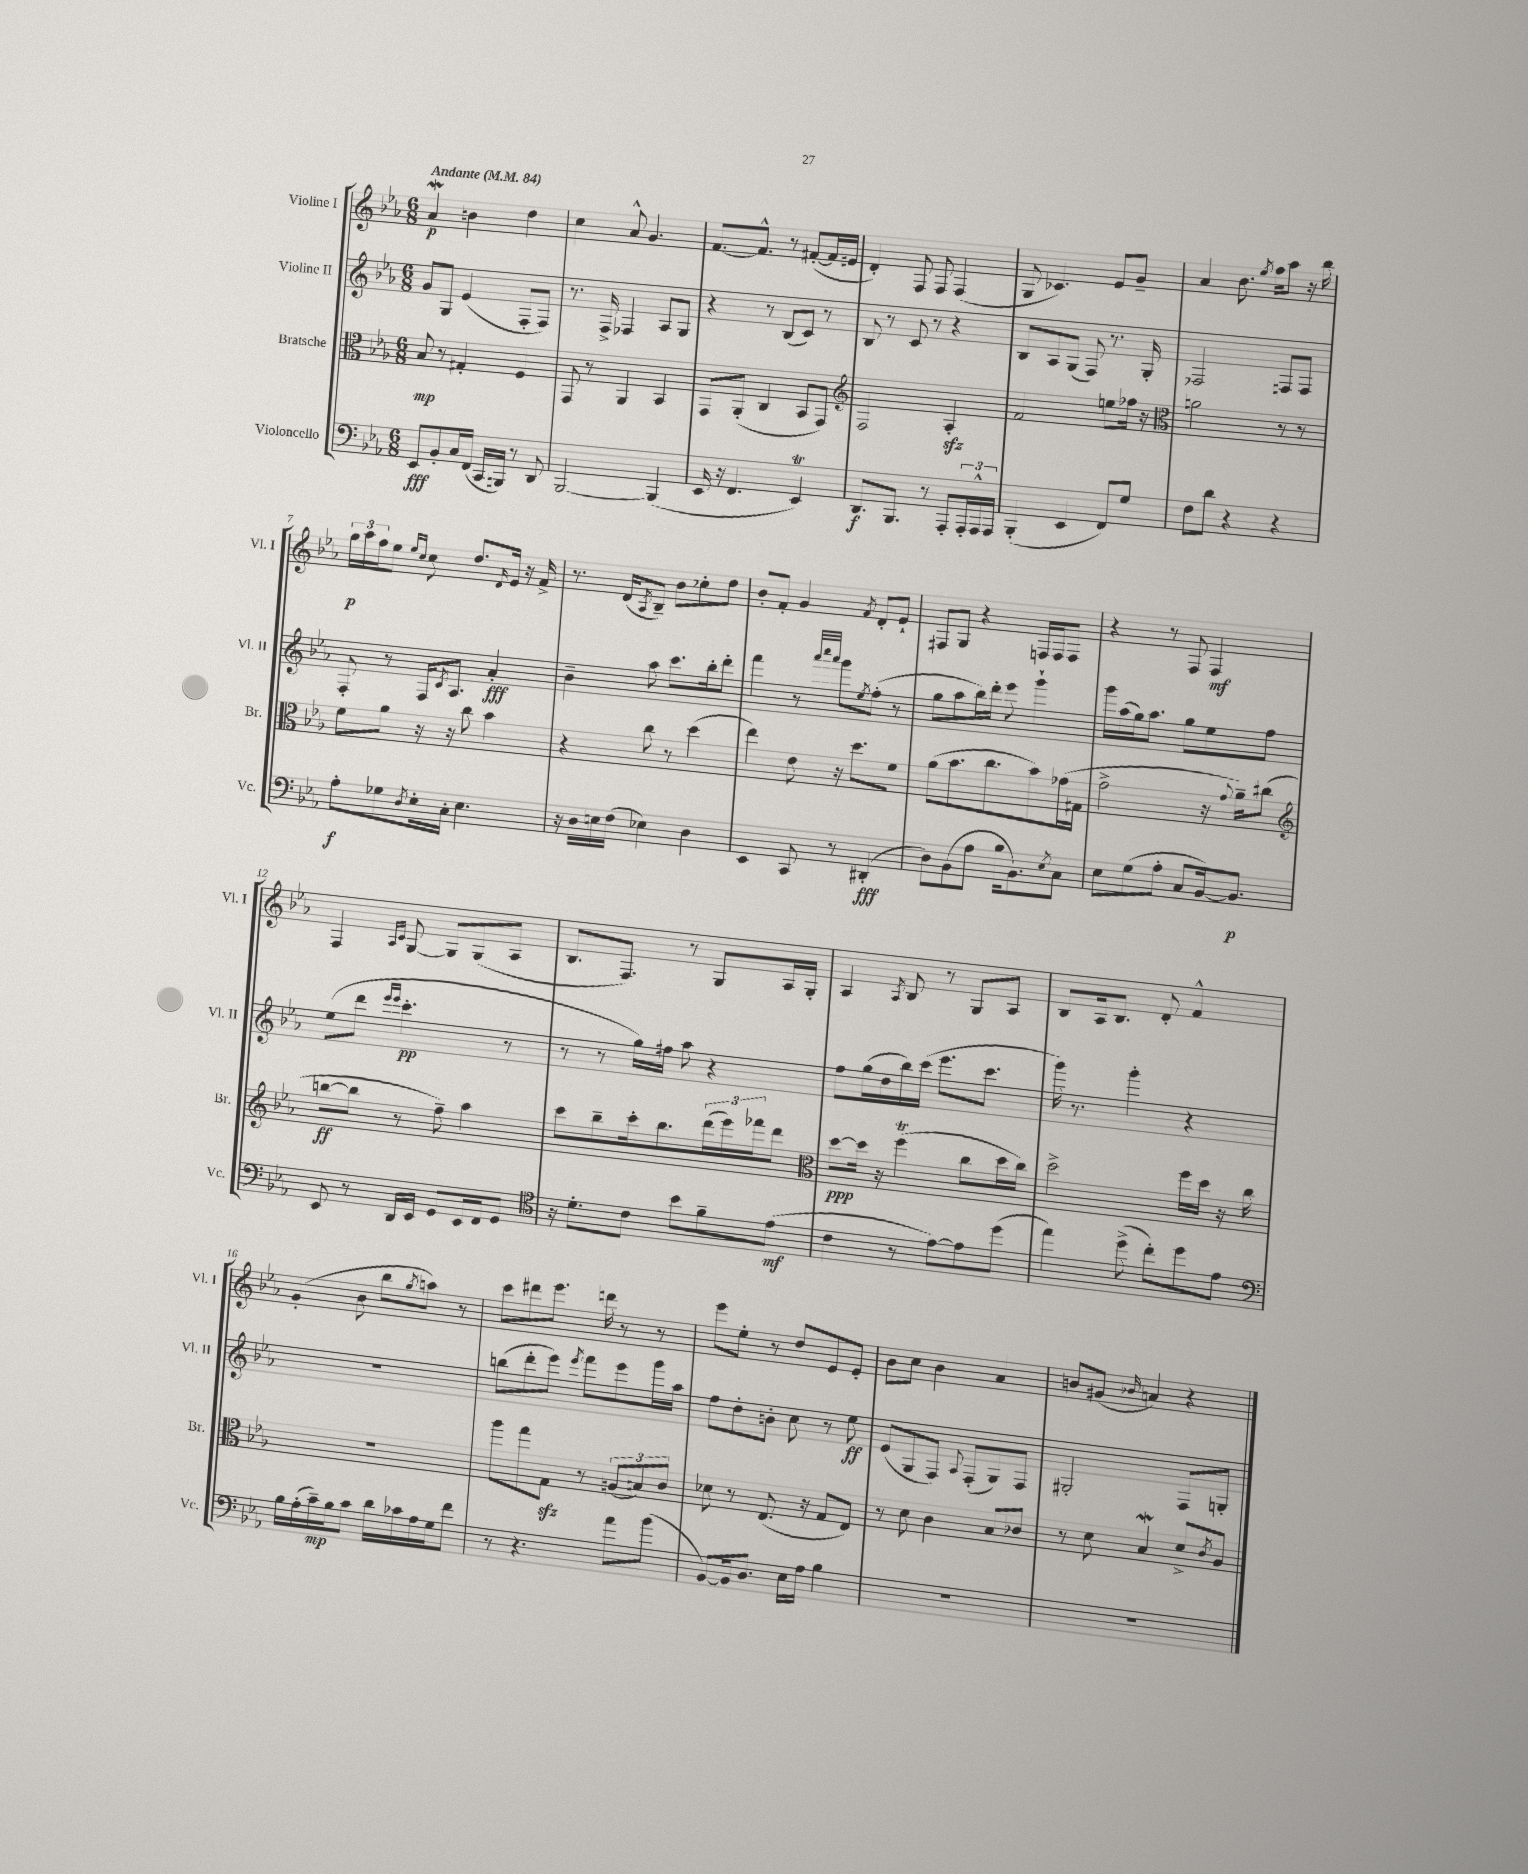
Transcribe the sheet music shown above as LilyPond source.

<<
\new StaffGroup <<
\new Staff = "s0" \with { instrumentName = "Violine I" shortInstrumentName = "Vl. I" } {
    \clef treble \key ees \major \numericTimeSignature \time 6/8 \tempo "Andante" 4 = 84
    aes'4\mordent\p b'4 d''4 |
    c''4 aes'8-^ g'4. |
    f'8.~ f'8.-^ r8 fis'8~-.( fis'16 e'16 |
    d'4-.) f8 f8 f4( |
    g8 ces'4.) ees'8 g'8-- |
    aes'4 bes'8. \acciaccatura { ees''8 } f''16 aes''8 r16 bes''16 |
    \tuplet 3/2 { g''16\p aes''16 f''16 } ees''8 \grace { ees''16 c''16 } c''8 d''8. \grace { d'16 } ees'16 r16 f'16-> |
    r8. d'16( \acciaccatura { aes8 } bes8--) bes'8 ces''8-. d''8 |
    bes'8-. f'8-. g'4 \acciaccatura { f'8 } d'8-. ees'8-! |
    fis8 g8 r4 f16 f16 f8 |
    r4 r8 f8 f4\mf |
    f4 \grace { aes16 c'16 } g8~ g8 g8( aes8 |
    bes8. f8.) r8 g8 aes16 g16-. |
    aes4 \acciaccatura { aes8 } bes8 r8 g8 aes8 |
    bes8 aes16 bes8. d'8-. f'4-^ |
    g'4-.( bes'8 bes''8 \acciaccatura { g''8 } a''8) r8 |
    c'''8 dis'''8 ees'''8. d'''16 r8 r8 |
    ees'''8 ees''8-. r8 d''8 ees'8 ees'8-. |
    bes'8 c''8 bes'4 aes'4 |
    b'8 gis'8( \grace { bes'16 } a'4) r4 \bar "|." |
}
\new Staff = "s1" \with { instrumentName = "Violine II" shortInstrumentName = "Vl. II" } {
    \clef treble \key ees \major \numericTimeSignature \time 6/8
    g'8 g8 ees'4( f8-. f8) |
    r8. f16-> fes4 aes8 g8 |
    r4 r8 bes8( c'8) r8 |
    bes8 r8 c'8 r8 r4 |
    bes8 aes8 g8( f8) r8. g16-. |
    fes2 f8 f8 |
    f8-. r8 f16 \acciaccatura { c'8 } aes8. aes'4-.\fff |
    bes'4-- aes''8 c'''8. bes''16-. d'''8-. |
    f'''4 r8 \grace { aes'''32 c''''32 aes'''32 } g'''8 \acciaccatura { ees''8 } f''8-.( r8 |
    g''8 aes''8 bes''16) d'''16-. ees'''8 g'''4-! |
    g'''16 aes''16( g''16) aes''8. g''8 ees''8 f''8 |
    ees''8( d'''8 \grace { ees'''16 ees'''16 } c'''4.-.\pp r8 |
    r8 r8 g''16) fis''16 aes''8 r4 |
    f''8 g''16( d''16 bes''16) c'''16( ees'''8. c'''8. |
    g'''16) r8. g'''4-. r4 |
    R2. |
    b''8( d'''8-. ees'''8) \acciaccatura { ees'''8 } f'''8 ees'''8 g'''16 aes''16 |
    f''8 d''8-. b'8-. c''8 r8 ees''8\ff |
    ees'8( g8 f8) \appoggiatura { aes8 } f8-.( g8) f8 |
    gis2-. f8 g8-. \bar "|." |
}
\new Staff = "s2" \with { instrumentName = "Bratsche" shortInstrumentName = "Br." } {
    \clef alto \key ees \major \numericTimeSignature \time 6/8
    bes8\mp r8 gis4-. f4 |
    g,8 r8 aes,4 bes,4 |
    g,8 aes,8-.( c4 bes,8 g,8) |
    \clef treble f2 aes4-.\sfz |
    f'2 e''8 fes''16 r16 |
    \clef alto a'2 r8 r8 |
    f'8 aes'8 r16 r16 c''8 bes'4 |
    r4 c''8 r8 d''4( |
    ees''4) ees'8 r16 d''8. f'8 |
    aes'8( bes'8. c''8. bes'8) ges'16( gis16 |
    g'2-> r16 \appoggiatura { g'8 } aes'16--) cis''8( |
    \clef treble b''8~\ff b''8 r8 f''8--) aes''4 |
    c'''8 bes''8-- c'''16-. bes''8. \tuplet 3/2 { d'''16( ees'''16) fes'''16 } d'''8 |
    \clef alto d''8~\ppp d''16 r16 f''4\trill( c''8 d''16 c''16) |
    d''2-> f''16 d''16 r16 c''16 |
    R2. |
    aes''8 g''8 g8\sfz r8 \tuplet 3/2 { a8( b8) c'8 } |
    des'8 r8 ees8.( r16 g8 ees8) |
    r8 d'8 c'4 bes8 ces'8 |
    r8 d'8 bes4\mordent d'8-> \acciaccatura { c'8 } aes8 \bar "|." |
}
\new Staff = "s3" \with { instrumentName = "Violoncello" shortInstrumentName = "Vc." } {
    \clef bass \key ees \major \numericTimeSignature \time 6/8
    ees,8\fff bes,8-. c16 f,16( c,16 b,,16) r8 d,8 |
    bes,,2~ bes,,4( |
    ees,16 r16 f,4. ees,4\trill) |
    d,8.\f bes,,8. r8 aes,,8-. \tuplet 3/2 { aes,,16-. aes,,16-^ aes,,16 } |
    bes,,4-.( ees,4 f,8) g8 |
    f8 d'8 r4 r4 |
    aes8-.\f ges8 \acciaccatura { d8 } ees16-. c16-. ees4. |
    r16 d16 e16 f16( ees4) d4 |
    ees,4 c,8 r8 dis,4-.\fff( |
    d8) bes,8( aes8 bes16 bes,8.) \acciaccatura { ees8 } c8 |
    ees8 g8( aes8-. c8 bes,16~) bes,8.\p |
    ees,8 r8 d,16 ees,16 g,8 ees,16 f,16 g,8 |
    \clef tenor r16 d'8.-. c'8 bes'8 f'8-- ees'8\mf( |
    c'4 r8 ees'8~) ees'8 d''8( |
    ees''4) d''8->( c''8-.) d''8 ees'8 |
    \clef bass bes16 aes16-.( c'16--\mp) bes16 c'8 d'16 ces'16 aes16 g16 f'8 |
    r8 r4. aes'8 bes'8( |
    bes,8~) bes,16 d8. ees16 aes16 bes4 |
    R2. |
    R2. \bar "|." |
}
>>
>>
